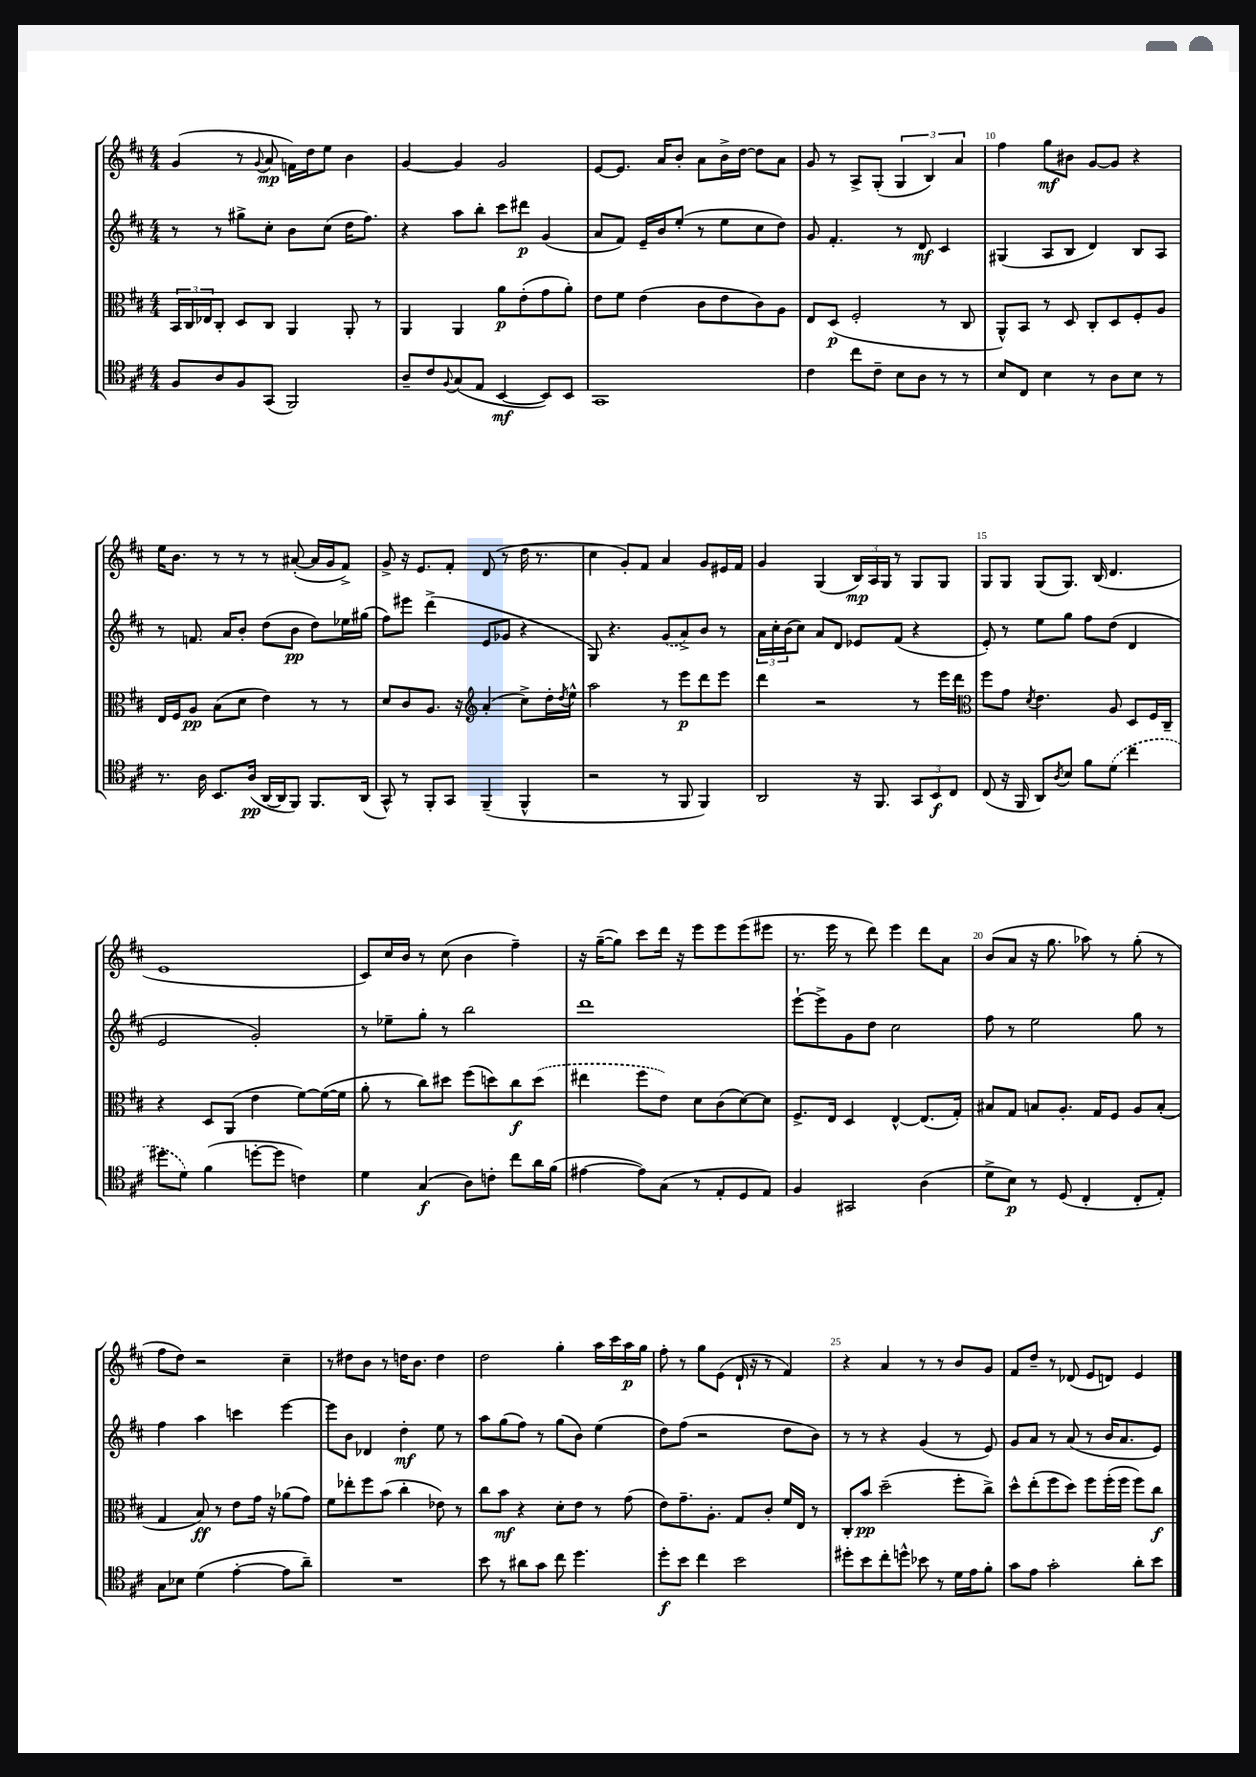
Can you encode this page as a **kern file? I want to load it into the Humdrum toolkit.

**kern	**dynam	**kern	**dynam	**kern	**dynam	**kern	**dynam
*part4	*part4	*part3	*part3	*part2	*part2	*part1	*part1
*staff4	*staff4	*staff3	*staff3	*staff2	*staff2	*staff1	*staff1
*clefC4	*	*clefC3	*	*clefG2	*	*clefG2	*
*k[f#c#]	*	*k[f#c#]	*	*k[f#c#]	*	*k[f#c#]	*
*M4/4	*	*M4/4	*	*M4/4	*	*M4/4	*
=6	=6	=6	=6	=6	=6	=6	=6
8F#/L	.	24BB/LL	.	8r	.	(4g/	.
.	.	24C#/	.	.	.	.	.
.	.	24E-X/J	.	.	.	.	.
8A/	.	8C#'/J	.	8r	.	.	.
8F#/	.	8D/L	.	8gg#X^\L	.	8r	.
.	.	.	.	.	.	8qqg/	.
(8GG/J	.	8C#/J	.	8cc#'\J	.	8a/	mp
2FF#/)	.	4AA/	.	8b\L	.	16fn\LL)	.
.	.	.	.	.	.	16dd\J	.
.	.	.	.	(8cc#\J	.	8ee\J	.
.	.	8AA'/	.	16dd\KL	.	4b\	.
.	.	.	.	8.ff#\J)	.	.	.
.	.	8r	.	.	.	.	.
=7	=7	=7	=7	=7	=7	=7	=7
8A~/L	.	4AA/	.	4r	.	[4g/	.
8c#/	.	.	.	.	.	.	.
8qqF#/	.	.	.	.	.	.	.
(8G/	.	4AA/	.	8aa\L	.	4g/]	.
8E/J	.	.	.	8bb'\J	.	.	.
[4BB/	mf	8a\L	p	8ccc#\L	.	2g/	.
.	.	(8e'\	.	8ddd#X\J	p	.	.
8BB/L])	.	8g\	.	(4g/	.	.	.
8BB/J	.	8a'\J)	.	.	.	.	.
=8	=8	=8	=8	=8	=8	=8	=8
1GG	.	8e\L	.	8a/L	.	[8e/L	.
.	.	8f#\J	.	8f#/J)	.	8.e/J]	.
.	.	(4e\	.	16e~/LL	.	.	.
.	.	.	.	16b/J	.	16a/KL	.
.	.	.	.	(8ee'/J	.	8b'/J	.
.	.	8c#\L	.	8r	.	8a\L	.
.	.	8e\	.	8ee\L	.	16b^\L	.
.	.	.	.	.	.	[16dd\JJ	.
.	.	8c#\)	.	8cc#\	.	8dd\L]	.
.	.	8A\J	.	8dd\J)	.	8a\J	.
=9	=9	=9	=9	=9	=9	=9	=9
4c#\	.	8E/L	.	8g/	.	8g/	.
.	.	(8D/J	p	4.f#'/	.	8r	.
8cc#\L	.	2F#'/	.	.	.	8A^/L	.
8c#~\J	.	.	.	.	.	(8G'/J	.
8B\L	.	.	.	8r	.	6G/	.
8A\J	.	.	.	8d/	mf	.	.
.	.	.	.	.	.	6B/)	.
8r	.	8r	.	4c#/	.	.	.
.	.	.	.	.	.	6a/	.
8r	.	8C#/	.	.	.	.	.
=10	=10	=10	=10	=10	=10	=10	=10
8B/L	.	8AA^^/L)	.	(4G#X/	.	4ff#\	.
8C#/J	.	8BB/J	.	.	.	.	.
4B\	.	8r	.	8A/L	.	8gg\L	mf
.	.	8D/	.	8B/J	.	8b#X\J	.
8r	.	8C#'/L	.	4d/)	.	[8g/L	.
8A\L	.	8D/	.	.	.	8g/J]	.
8B\J	.	8F#'/	.	8B/L	.	4r	.
8r	.	8A/J	.	8A/J	.	.	.
!!LO:LB:g=z
=11	=11	=11	=11	=11	=11	=11	=11
8.r	.	16E/LL	.	8r	.	16ee\KL	.
.	.	16F#/J	.	.	.	8.b\J	.
.	.	8A/J	pp	8.fn/	.	.	.
16A\	.	.	.	.	.	.	.
8.BB/L	.	(8B\L	.	.	.	8r	.
.	.	.	.	16a/KL	.	.	.
.	.	8d\J	.	8b'/J	.	8r	.
(16A/Jk	pp	.	.	.	.	.	.
[16AA/LL	.	4e\)	.	(8dd\L	.	8r	.
16AA/J]	.	.	.	.	.	.	.
8FF#/J)	.	.	.	8b\J	pp	([8a#X'/	.
8.FF#/L	.	8r	.	8dd\L)	.	16a#/LL]	.
.	.	.	.	.	.	16g/J	.
.	.	8r	.	16ee-X\L	.	8f#^/J)	.
(16AA/Jk	.	.	.	(16gg#X\JJ	.	.	.
=12	=12	=12	=12	=12	=12	=12	=12
8GG^^/)	.	8d/L	.	8ff#\L)	.	8g^/	.
8r	.	8c#/	.	8eee#X\J	.	16r	.
.	.	.	.	.	.	8.e/L	.
8FF#'/L	.	8.A/J	.	(4ddd^\	.	.	.
8GG/J	.	.	.	.	.	8f#'/J	.
.	.	16r	.	.	.	.	.
*	*	*clefG2	*	*	*	*	*
(4FF#~/	.	(4a'/	.	8e/L	.	(8d/	.
.	.	.	.	8g-X/J	.	8r	.
4FF#^^/	.	8cc#^\L)	.	4r	.	16dd\	.
.	.	.	.	.	.	8.r	.
.	.	16dd'\L	.	.	.	.	.
.	.	8qdd/	.	.	.	.	.
.	.	16ee^^\JJ	.	.	.	.	.
=13	=13	=13	=13	=13	=13	=13	=13
2r	.	2aa\	.	8G/)	.	4cc#\	.
.	.	.	.	4.r	.	.	.
.	.	.	.	.	.	8g'/L)	.
.	.	.	.	.	.	8f#/J	.
8r	.	8r	.	(8g/L	.	4a/	.
8FF#/	.	8eee\L	p	8a^/)	.	.	.
4FF#/)	.	8ddd\	.	8b/J	.	8g/L	.
.	.	8eee\J	.	8r	.	16e#X/L	.
.	.	.	.	.	.	16f#/JJ	.
=14	=14	=14	=14	=14	=14	=14	=14
2AA/	.	4ddd\	.	24a\LL	.	4g/	.
.	.	.	.	24cc#'\	.	.	.
.	.	.	.	(24b\J	.	.	.
.	.	.	.	8cc#\J)	.	.	.
.	.	2r	.	8a/L	.	(4G/	.
.	.	.	.	8d/J	.	.	.
16r	.	.	.	8e-X/L	.	24B/LL)	mp
.	.	.	.	.	.	24A/	.
8.FF#/	.	.	.	.	.	.	.
.	.	.	.	.	.	24G/JJ	.
.	.	.	.	(8f#/J	.	8r	.
12GG/L	.	8r	.	4r	.	8G/L	.
12BB/	f	.	.	.	.	.	.
.	.	16eee\LL	.	.	.	8G/J	.
12C#/J	.	.	.	.	.	.	.
.	.	16ddd\JJ	.	.	.	.	.
=15	=15	=15	=15	=15	=15	=15	=15
*	*	*clefC3	*	*	*	*	*
(8C#/	.	8ff#\L	.	8e'/)	.	8G/L	.
16r	.	8g\J	.	8r	.	8G/J	.
16FF#/	.	.	.	.	.	.	.
.	.	8qd/	.	.	.	.	.
8AA/L)	.	4.e\	.	8ee\L	.	(8G/L	.
8qA/	.	.	.	.	.	.	.
8B/J	.	.	.	8gg\J	.	8.G/J)	.
8f#\L	.	.	.	8ff#\L	.	.	.
.	.	.	.	.	.	(16B/	.
(8d\J	.	8A/	.	(8dd\J	.	4.d/	.
4cc#\	.	8D/L	.	4d/	.	.	.
.	.	16F#/L	.	.	.	.	.
.	.	16C#~/JJ	.	.	.	.	.
!!LO:LB:g=z
=16	=16	=16	=16	=16	=16	=16	=16
8dd#X\L	.	4r	.	2e/	.	1e	.
8d\J)	.	.	.	.	.	.	.
(4f#\	.	8D/L	.	.	.	.	.
.	.	(8AA/J	.	.	.	.	.
[8ddn'\L	.	4e\	.	2g'/)	.	.	.
8dd\J]	.	.	.	.	.	.	.
4cn\)	.	[8f#\L)	.	.	.	.	.
.	.	(16f#\L_	.	.	.	.	.
.	.	16f#\JJ]	.	.	.	.	.
=17	=17	=17	=17	=17	=17	=17	=17
4d\	.	8a'\	.	8r	.	8c#/L)	.
.	.	8r	.	8ee-X~\L	.	16cc#/L	.
.	.	.	.	.	.	16b/JJ	.
(4G/	f	8cc#\L)	.	8gg'\J	.	8r	.
.	.	8dd#X\J	.	8r	.	(8cc#\	.
8A\L)	.	(8ff#\L	.	2bb\	.	4b\	.
8cn'\J	.	8ddn\)	.	.	.	.	.
8cc#\L	.	8cc#\	f	.	.	4ff#~\)	.
16a\L	.	(8dd\J	.	.	.	.	.
(16f#\JJ	.	.	.	.	.	.	.
=18	=18	=18	=18	=18	=18	=18	=18
[4e#X\	.	4ee#X\	.	1ddd	.	16r	.
.	.	.	.	.	.	([16gg~\KL	.
.	.	.	.	.	.	8gg\J])	.
8e#\L])	.	8ff#\L	.	.	.	8ccc#\L	.
(8G\J	.	8e\J)	.	.	.	16ddd\Jk	.
.	.	.	.	.	.	16r	.
8r	.	8d\L	.	.	.	8eee\L	.
8E'/L	.	(8c#\	.	.	.	8eee\	.
8D/	.	[8d\)	.	.	.	(8eee\	.
8E/J)	.	8d\J]	.	.	.	8eee#X\J	.
=19	=19	=19	=19	=19	=19	=19	=19
4F#/	.	8.F#^/L	.	[8eee`\L	.	8.r	.
.	.	.	.	8eee^\]	.	.	.
.	.	16E/Jk	.	.	.	16eee\	.
2GG#X/	.	4D/	.	8g\	.	8r	.
.	.	.	.	8dd\J	.	8ddd\)	.
.	.	[4E^^/	.	2cc#\	.	4eee\	.
(4A\	.	(8.E/L]	.	.	.	8ddd\L	.
.	.	.	.	.	.	8a\J	.
.	.	16G'/Jk)	.	.	.	.	.
=20	=20	=20	=20	=20	=20	=20	=20
8d^\L	.	8B#X/L	.	8ff#\	.	(8b/L	.
8B\J)	p	8G/J	.	8r	.	8a/J	.
8r	.	8Bn/L	.	2ee\	.	16r	.
.	.	.	.	.	.	8.gg\	.
(8D/	.	8.A'/J	.	.	.	.	.
4C#'/	.	.	.	.	.	8aa-X\)	.
.	.	16G/KL	.	.	.	.	.
.	.	8F#/J	.	.	.	8r	.
8C#'/L	.	8A/L	.	8gg\	.	(8gg'\	.
8E'/J)	.	(8B'/J	.	8r	.	8r	.
!!LO:LB:g=z
=21	=21	=21	=21	=21	=21	=21	=21
8G\L	.	4G/	.	4ff#\	.	8ff#\L	.
8B-X\J	.	.	.	.	.	8dd\J)	.
(4d\	.	8B/)	ff	4aa\	.	2r	.
.	.	8r	.	.	.	.	.
[4e'\	.	8e\L	.	4cccn\	.	.	.
.	.	16g\Jk	.	.	.	.	.
.	.	16r	.	.	.	.	.
8e\L]	.	(8a-X\L	.	[4eee\	.	4cc#~\	.
8a~\J)	.	8g\J)	.	.	.	.	.
=22	=22	=22	=22	=22	=22	=22	=22
1r	.	8f#\L	.	8eee\L]	.	8r	.
.	.	8ee-X'\	.	8b\J	.	8dd#X\L	.
.	.	8ff#\	.	4d-X/	.	8b\J	.
.	.	(8b\J	.	.	.	8r	.
.	.	4cc#'\	.	4dd'\	mf	16ddn\KL	.
.	.	.	.	.	.	8.b\J	.
.	.	8e-X\)	.	8ee\	.	4dd\	.
.	.	8r	.	8r	.	.	.
=23	=23	=23	=23	=23	=23	=23	=23
8b\	.	8cc#\L	.	8aa\L	.	2dd\	.
8r	.	8b\J	mf	(8gg\	.	.	.
8a#X\L	.	4r	.	8ff#\J)	.	.	.
8g\J	.	.	.	8r	.	.	.
8cc#\	.	8d'\L	.	(8gg\L	.	4gg'\	.
4.dd\	.	8e\J	.	8b\J)	.	.	.
.	.	8r	.	(4ee\	.	16aa\LL	.
.	.	.	.	.	.	16ccc#\	.
.	.	(8g\	.	.	.	16aa\	p
.	.	.	.	.	.	16gg\JJ	.
=24	=24	=24	=24	=24	=24	=24	=24
8dd'\L	f	8e\L)	.	8dd\L)	.	8ff#'\	.
8b\J	.	8.g~\	.	(8ff#\J	.	8r	.
4cc#\	.	.	.	2r	.	8gg\L	.
.	.	8.A'\J	.	.	.	.	.
.	.	.	.	.	.	(8e\J	.
2b\	.	8G/L	.	.	.	16d`/	.
.	.	.	.	.	.	16r	.
.	.	8c#'/J	.	.	.	8r	.
.	.	16f#/LL	.	8dd\L	.	4f#/)	.
.	.	16E/JJ	.	.	.	.	.
.	.	8r	.	8b\J)	.	.	.
=25	=25	=25	=25	=25	=25	=25	=25
8dd#X'\L	.	8C#'/L	.	8r	.	4r	.
8b\	.	8b/J	pp	8r	.	.	.
8cc#'\	.	(2dd~\	.	4r	.	4a/	.
8ddn^^\J	.	.	.	.	.	.	.
8b-X\	.	.	.	(4g/	.	8r	.
8r	.	.	.	.	.	8r	.
16d\LL	.	8ff#'\L	.	8r	.	8b/L	.
16e\J	.	.	.	.	.	.	.
8f#'\J	.	8cc#^\J)	.	8e/)	.	8g/J	.
=26	=26	=26	=26	=26	=26	=26	=26
8g\L	.	8dd^^\L	.	8g/L	.	8f#/L	.
8e\J	.	(8ee'\	.	8a/J	.	8dd~/J	.
2g'\	.	8ff#\	.	8r	.	8r	.
.	.	8dd\J)	.	(8a/	.	(8d-X/	.
.	.	8ff#\L	.	8r	.	8e/L	.
.	.	(16ff#'\L	.	16b/KL	.	8dn/J)	.
.	.	16ff#\JJ	.	8.a/	.	.	.
8a'\L	.	8ff#\L)	.	.	.	4e/	.
8b\J	.	8cc#\J	f	8e/J)	.	.	.
==	==	==	==	==	==	==	==
*-	*-	*-	*-	*-	*-	*-	*-
